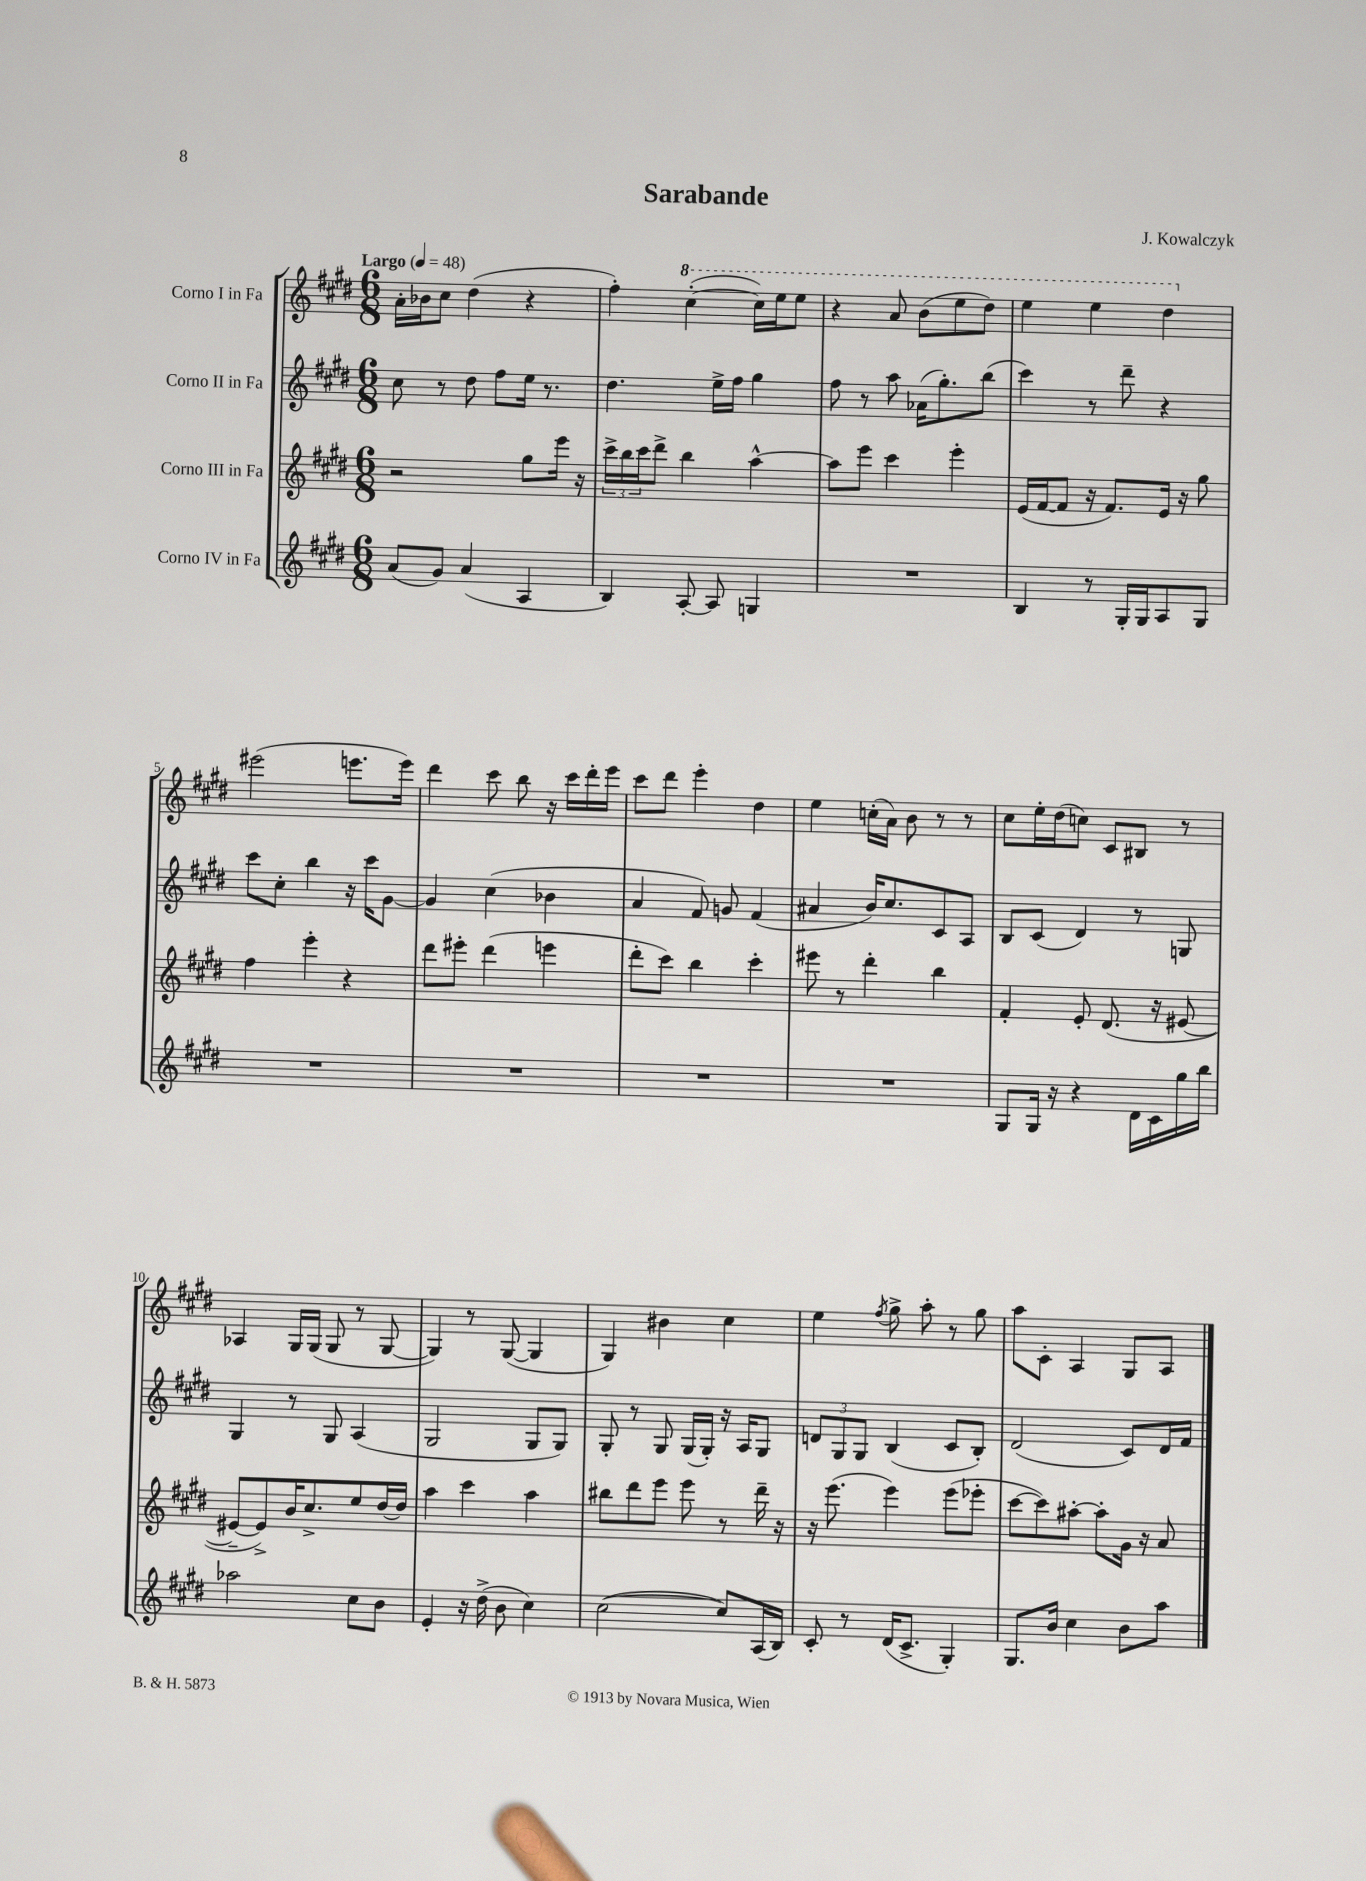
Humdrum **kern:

**kern	**kern	**kern	**kern
*part4	*part3	*part2	*part1
*staff4	*staff3	*staff2	*staff1
*I"Corno IV in Fa	*I"Corno III in Fa	*I"Corno II in Fa	*I"Corno I in Fa
*clefG2	*clefG2	*clefG2	*clefG2
*k[f#c#g#d#]	*k[f#c#g#d#]	*k[f#c#g#d#]	*k[f#c#g#d#]
*M6/8	*M6/8	*M6/8	*M6/8
*MM48	*MM48	*MM48	*MM48
=1	=1	=1	=1
!	!	!	!LO:TX:a:B:t=Largo
(8a/L	2r	8cc#\	16a'\LL
.	.	.	16b-X\J
8g#/J)	.	8r	8cc#\J
(4a/	.	8dd#\	(4dd#\
.	.	8ff#\L	.
4A/	8gg#\L	16ee\Jk	4r
.	.	8.r	.
.	16eee\Jk	.	.
.	16r	.	.
=2	=2	=2	=2
4B/)	24ccc#^\LL	4.dd#\	4ff#'\)
.	24bb\	.	.
.	24ccc#\J	.	.
.	8ddd#^\J	.	.
*	*	*	*8va
[8A'/	4bb\	.	([4ccc#'\
8A/]	.	16ee^\LL	.
.	.	16ff#\JJ	.
4Gn/	[4aa^^\	4gg#\	16ccc#\LL])
.	.	.	16eee\J
.	.	.	8eee\J
=3	=3	=3	=3
2.r	8aa\L]	8ff#\	4r
.	8eee\J	8r	.
.	4ccc#\	8aa\	8aa/
.	.	(16a-X\KL	(8bb\L
.	.	8.gg#'\)	.
.	4eee'\	.	8eee\
.	.	(8bb\J	8ddd#\J)
=4	=4	=4	=4
4B/	(16e/LL	4ccc#\)	4eee\
.	[16f#/J	.	.
.	8f#/J]	.	.
8r	16r	8r	4eee\
.	8.f#/L)	.	.
16G#'/LL	.	8ddd#~\	.
16G#/J	.	.	.
8A/	16e/Jk	4r	4ddd#\
.	16r	.	.
8G#/J	8gg#\	.	.
!!LO:LB:g=z
=5	=5	=5	=5
*	*	*	*X8va
2.r	4ff#\	8ccc#\L	(2eee#X\
.	.	8cc#'\J	.
.	4eee'\	4bb\	.
.	4r	16r	8.eeen\L
.	.	16ccc#\KL	.
.	.	[8g#\J	.
.	.	.	16eee\Jk)
=6	=6	=6	=6
2.r	8ddd#\L	4g#/]	4ddd#\
.	8eee#X'\J	.	.
.	(4ddd#\	(4cc#\	8ccc#\
.	.	.	8bb\
.	4eeen\	4b-X\	16r
.	.	.	16ccc#\LL
.	.	.	16ddd#'\
.	.	.	16eee\JJ
=7	=7	=7	=7
2.r	8ddd#'\L	4a/	8ccc#\L
.	8ccc#\J)	.	8ddd#\J
.	4bb\	8f#/)	4eee'\
.	.	8gn/	.
.	4ccc#'\	(4f#/	4dd#\
=8	=8	=8	=8
2.r	8eee#X\	4a#X/	4ee\
.	8r	.	.
.	4ddd#'\	16b/KL)	(16ccn'\LL
.	.	8.cc#/	16a\JJ)
.	.	.	8b\
.	4bb\	8c#/	8r
.	.	8A/J	8r
=9	=9	=9	=9
8G#/L	4f#'/	8B/L	8cc#\L
16G#/Jk	.	(8c#/J	16ee'\L
16r	.	.	(16dd#\J
4r	8e'/	4d#/)	8ccn\J)
.	(8.d#/	.	8c#/L
16d#\LL	.	8r	8B#X/J
16c#\	16r	.	.
16gg#\	[8e#X/	8Gn/	8r
16bb\JJ	.	.	.
!!LO:LB:g=z
=10	=10	=10	=10
2aa-X\	8e#X~/L_	4G#/	4A-X/
.	8e#^/])	.	.
.	16b/K	8r	16G#/LL
.	8.cc#^/	.	(16G#/JJ
.	.	8G#/	8G#/
8cc#\L	8ee/	(4A/	8r
8b\J	[16dd#/L	.	[8G#/
.	16dd#/JJ]	.	.
=11	=11	=11	=11
4e'/	4aa\	2G#/	4G#/])
16r	4ccc#\	.	8r
(16dd#^\	.	.	.
8b\	.	.	([8G#/
4cc#\)	4aa\	8G#/L	4G#/]
.	.	8G#/J)	.
=12	=12	=12	=12
([2cc#\	8bb#X\L	8G#'/	4G#/)
.	8ddd#\	8r	.
.	8eee\J	8G#/	4b#X\
.	8eee\	(16G#/LL	.
.	.	16G#'/JJ)	.
8cc#/L])	8r	16r	4cc#\
.	.	16A/KL	.
(16A/L	16ddd#~\	8G#/J	.
16B/JJ)	16r	.	.
=13	=13	=13	=13
8c#'/	16r	12dn/L	4ee\
.	(8.eee\	.	.
.	.	12G#/	.
8r	.	.	.
.	.	12G#/J	.
.	.	.	8qff#/
(16d#/KL	4eee\)	(4B/	8gg#^\
8.c#^/J	.	.	.
.	.	.	8aa'\
4G#'/)	(8eee\L	8c#/L	8r
.	8eee-X'\J	8B'/J)	8gg#\
=14	=14	=14	=14
8.G#/L	[8ccc#\L	(2d#/	8aa\L
.	8ccc#\])	.	8c#'\J
16b/Jk	.	.	.
4cc#\	[8aa#X'\J	.	4A/
.	8aa#'\L]	.	.
8b\L	16g#\Jk	8c#/L)	8G#/L
.	16r	.	.
8aa\J	8a/	16d#/L	8A/J
.	.	16f#/JJ	.
==	==	==	==
*-	*-	*-	*-
